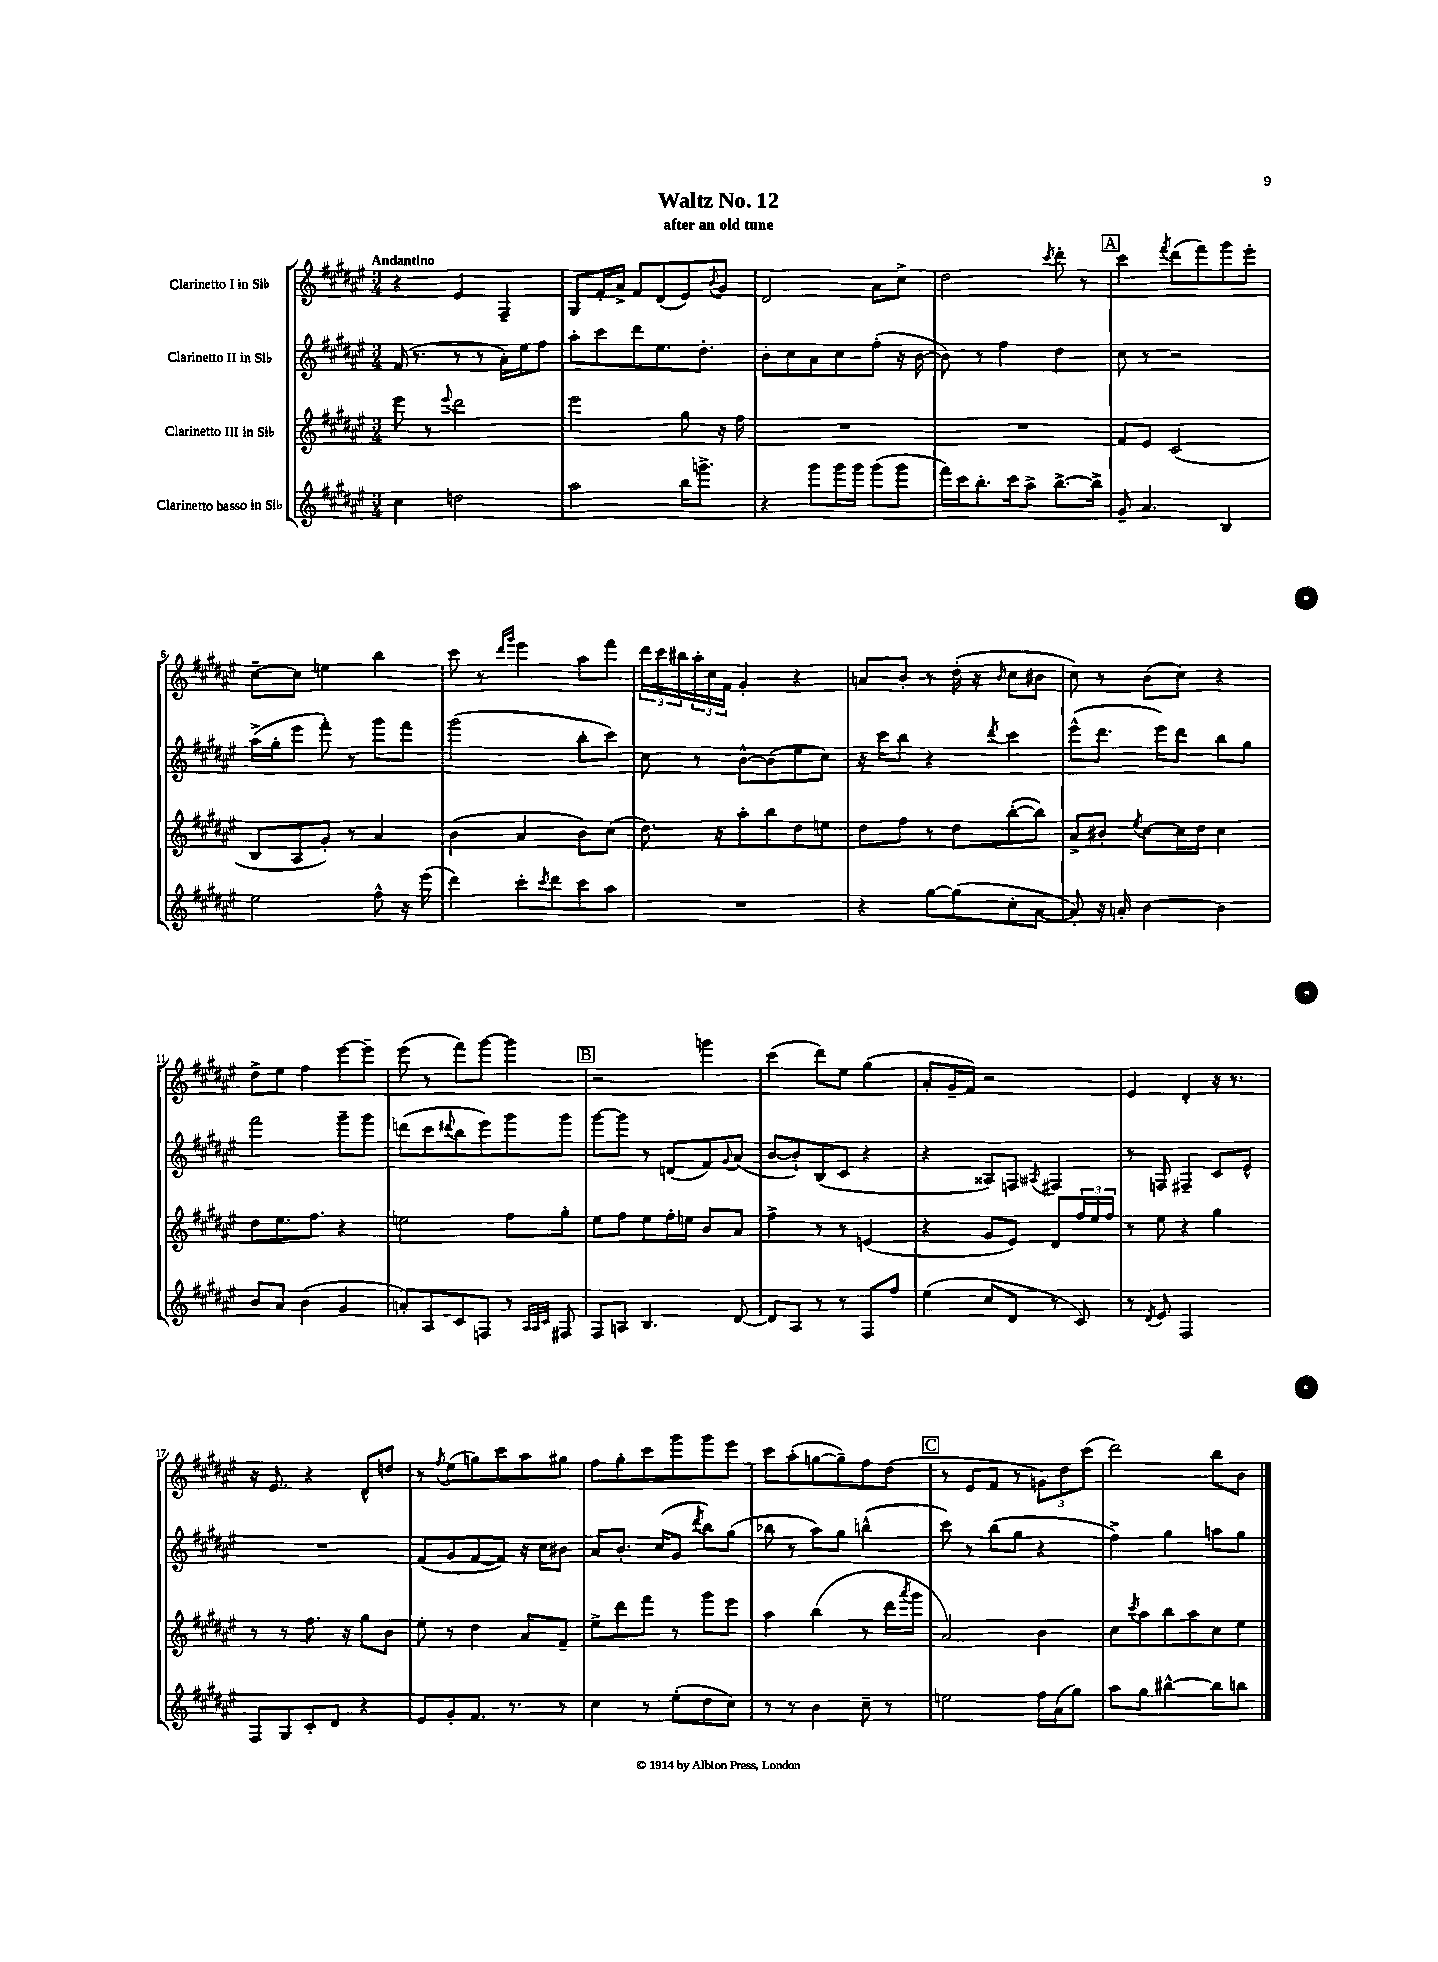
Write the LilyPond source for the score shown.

\header { title = "Waltz No. 12" subtitle = "after an old tune" }
<<
\new StaffGroup <<
\new Staff = "s0" \with { instrumentName = "Clarinetto I in Sib" } {
    \clef treble \key fis \major \numericTimeSignature \time 3/4 \tempo "Andantino"
    r4 eis'4 fis4-- |
    gis8 fis'16-. ais'16-> fis'8 dis'8( eis'8) \appoggiatura { b'8 } gis'8 |
    dis'2 ais'8 cis''8-> |
    dis''2 \acciaccatura { cis'''8 } dis'''8-. r8 |
    \mark \markup { \box "A" } cis'''4 \acciaccatura { fis'''8 } dis'''8( fis'''8) gis'''8 eis'''8-. |
    cis''8~-- cis''8 e''4 b''4 |
    cis'''8 r8 \grace { dis'''16 gis'''16 } eis'''4 ais''8 fis'''8 |
    \tuplet 3/2 { dis'''16 cis'''16 bis''16 } \tuplet 3/2 { ais''16-. cis''16 fis'16 } gis'4-. r4 |
    a'8 b'8-. r8 dis''16-.( r16 \grace { b'16 } cis''8 bis'8 |
    cis''8) r8 b'8( cis''8) r4 |
    dis''8-> eis''8 fis''4 eis'''8~ eis'''8-- |
    eis'''8( r8 fis'''8) gis'''8~ gis'''4 |
    \mark \markup { \box "B" } r2 g'''4 |
    cis'''4( dis'''8) eis''8 gis''4( |
    ais'8-. gis'16-- fis'16) r2 |
    eis'4 dis'4-. r16 r8. |
    r16 eis'8. r4 dis'8-^ d''8 |
    r8 \acciaccatura { fis''8 } eis''8( g''8) cis'''8 ais''8 gis''8 |
    fis''8 gis''8-. cis'''8 gis'''8 gis'''8 eis'''8 |
    cis'''8 ais''8-.( g''8~ g''8--) fis''8 dis''8( |
    \mark \markup { \box "C" } r8 eis'8 fis'8 r8 \tuplet 3/2 { g'8) dis''8 cis'''8( } |
    dis'''2) b''8 b'8 \bar "|." |
}
\new Staff = "s1" \with { instrumentName = "Clarinetto II in Sib" } {
    \clef treble \key fis \major \numericTimeSignature \time 3/4
    fis'16( r8. r8 r8 ais'16-.) eis''16 fis''8 |
    ais''8-. cis'''8 dis'''8 eis''8. dis''8.-. |
    b'8-. cis''8 ais'8 cis''8 fis''8-.( r16 b'16~ |
    b'8) r8 fis''4 dis''4 |
    \mark \markup { \box "A" } cis''8 r8 r2 |
    ais''16->( gis''16-. eis'''8 fis'''8-.) r8 gis'''8 fis'''8 |
    gis'''2( b''8-. cis'''8) |
    cis''8 r8 b'8~-^ b'8( eis''8 cis''8) |
    r16 cis'''16 b''8 r4 \acciaccatura { dis'''8 } cis'''4 |
    eis'''8-^( dis'''8. eis'''16) dis'''8 b''8 gis''8 |
    fis'''2 gis'''8-- gis'''8 |
    d'''8( cis'''8 \appoggiatura { dis'''8 } b''8 eis'''8) gis'''8 gis'''8 |
    \mark \markup { \box "B" } gis'''8~ gis'''8 r8 d'8( fis'8) \appoggiatura { gis'8 } ais'8( |
    b'8~ b'8-!) b8( cis'8 r4 |
    r4 aisis8) f8 \acciaccatura { ais8 } fis4 |
    r8 f8 fis4-- cis'8 eis'8-^ |
    R2. |
    fis'8( gis'8 fis'8~ fis'8) r16 cis''16 bis'8 |
    ais'8 b'8.-. cis''16( gis'8 \acciaccatura { dis'''8 } b''8) gis''8( |
    bes''8 r8 ais''8) gis''8 b''4-^( |
    \mark \markup { \box "C" } cis'''8) r8 b''8( gis''8 r4 |
    fis''4->) gis''4 a''8 gis''8 \bar "|." |
}
\new Staff = "s2" \with { instrumentName = "Clarinetto III in Sib" } {
    \clef treble \key fis \major \numericTimeSignature \time 3/4
    eis'''8 r8 \appoggiatura { eis'''8 } dis'''2 |
    eis'''2 gis''8 r16 fis''16 |
    R2. |
    R2. |
    \mark \markup { \box "A" } fis'8 eis'8 cis'2( |
    b8 ais8 gis'8-.) r8 ais'4 |
    b'4( ais'4 b'8) cis''8( |
    dis''8.) r16 ais''8-. b''8 dis''8 e''8 |
    dis''8 fis''8 r8 dis''8 b''8~-.( b''8) |
    ais'8-> bis'8-. \acciaccatura { eis''8 } cis''8~ cis''16 dis''16 cis''4 |
    dis''8 eis''8. fis''8. r4 |
    e''2 fis''8 gis''8-. |
    \mark \markup { \box "B" } eis''8 fis''8 eis''8 fis''16-. e''16 b'8 ais'8 |
    fis''4-> r8 r8 e'4( |
    r4 gis'8 eis'8) dis'8 \tuplet 3/2 { fis''16 eis''16 fis''16 } |
    r8 eis''8 r4 gis''4 |
    r8 r8 fis''8. r16 gis''8 b'8 |
    eis''8-. r8 dis''4 ais'8 fis'8-- |
    eis''8-> dis'''8 fis'''8 r8 gis'''8 eis'''8 |
    ais''4 b''4( r8 dis'''16 \acciaccatura { ais'''8 } gis'''16 |
    \mark \markup { \box "C" } ais'2) b'4 |
    cis''8 \acciaccatura { cis'''8 } ais''8 b''8 ais''8 cis''8 eis''8 \bar "|." |
}
\new Staff = "s3" \with { instrumentName = "Clarinetto basso in Sib" } {
    \clef treble \key fis \major \numericTimeSignature \time 3/4
    cis''4 d''2 |
    ais''2 b''16 g'''8.-> |
    r4 gis'''8 gis'''16 gis'''16 gis'''8( gis'''8 |
    fis'''16) cis'''16 b''8.-. cis'''16 ais''8-> b''8.~-> b''16-> |
    \mark \markup { \box "A" } gis'8-- ais'4. b4 |
    eis''2 fis''8-^ r16 eis'''16( |
    dis'''4) cis'''8-. \acciaccatura { cis'''8 } dis'''8 cis'''8 ais''8 |
    R2. |
    r4 gis''8~ gis''8( cis''8-. ais'8~ |
    ais'8-.) r16 a'16-. b'4~ b'4 |
    b'8 ais'8 b'4( gis'4 |
    a'8-.) ais8 cis'8 f8 r8 \grace { ais32 ais32 cis'32 } fis8 |
    \mark \markup { \box "B" } fis8 a8 b4. dis'8~ |
    dis'8 ais8 r8 r8 fis8 fis''8 |
    eis''4( cis''8 dis'8 r8 cis'8) |
    r8 \acciaccatura { dis'8 } eis'8 fis2 |
    fis8 gis8 cis'8-. dis'8 r4 |
    eis'8 gis'8-. fis'8. r8. r8 |
    cis''4 r8 eis''8-.( dis''8 cis''8) |
    r8 r8 b'4 cis''8-- r8 |
    \mark \markup { \box "C" } e''2 fis''16 ais'16( gis''8) |
    ais''8 gis''8 bis''4~-^ bis''8 b''8 \bar "|." |
}
>>
>>
